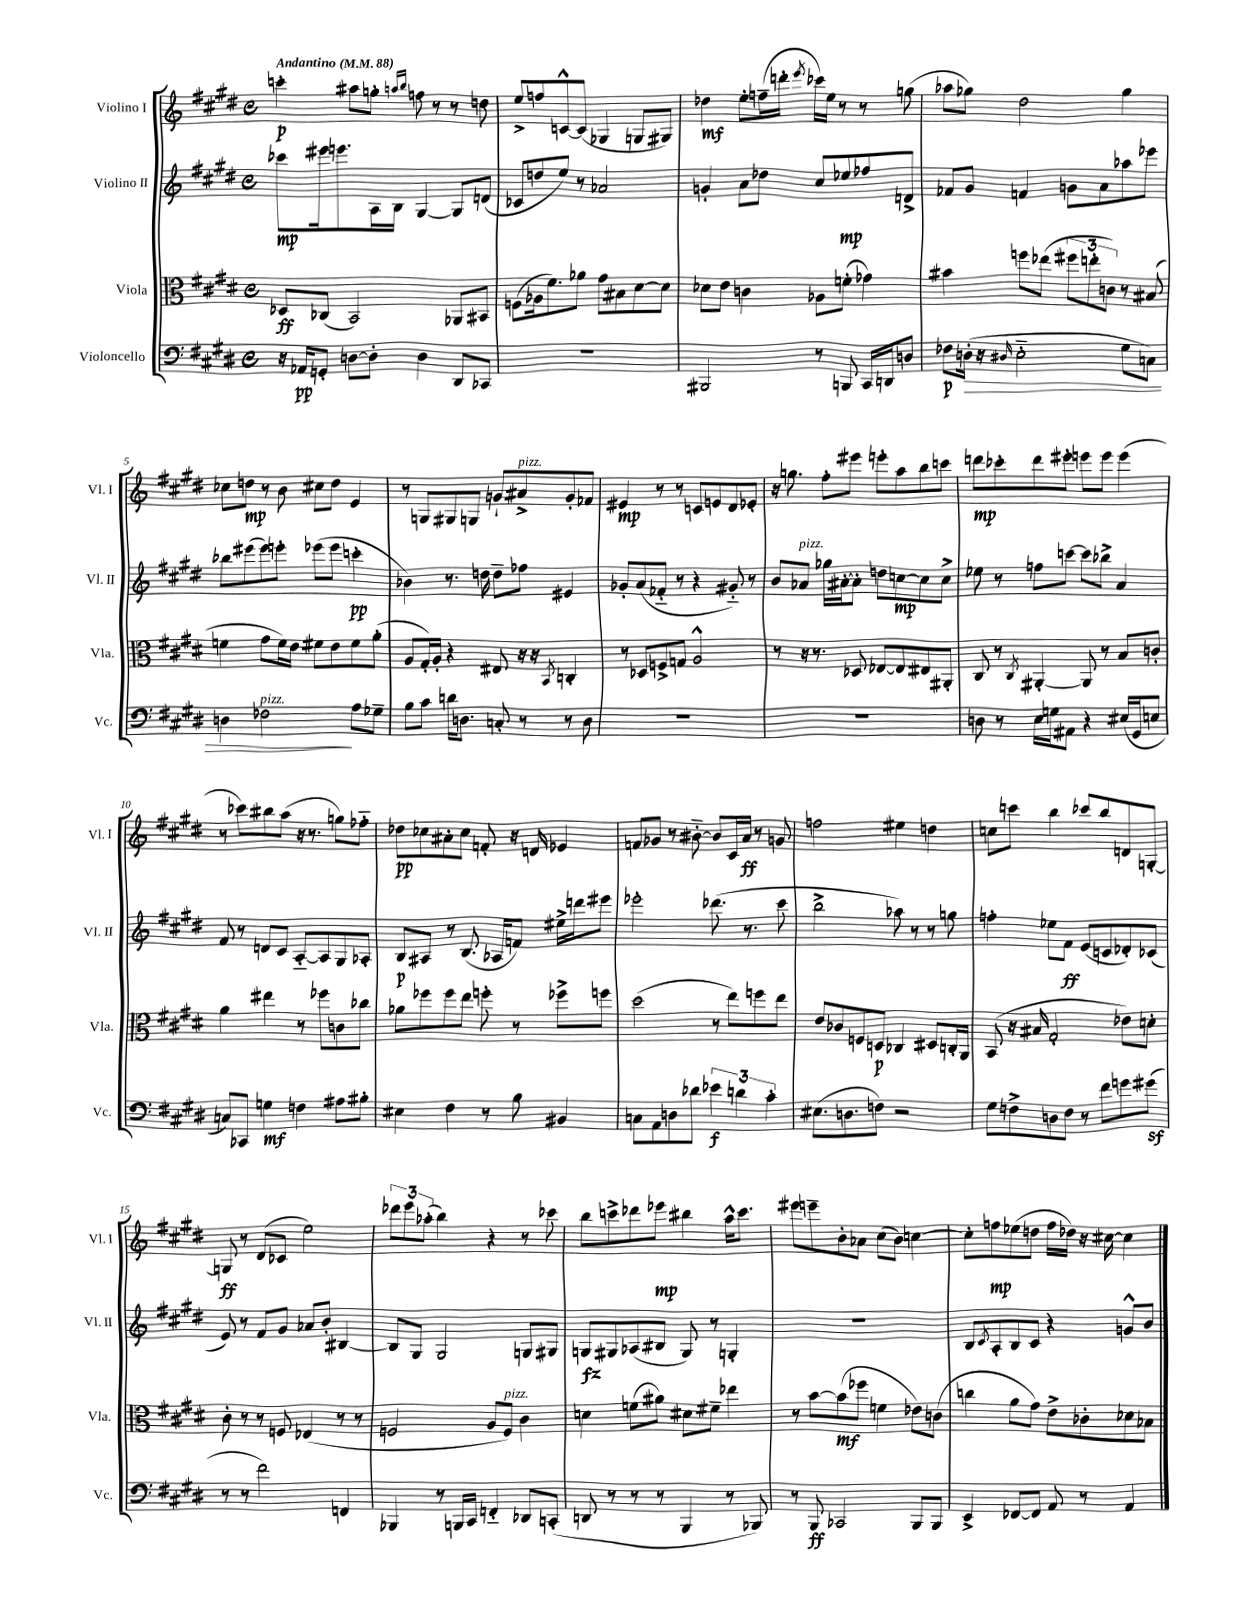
<<
\new StaffGroup <<
\new Staff = "s0" \with { instrumentName = "Violino I" shortInstrumentName = "Vl. I" } {
    \clef treble \key e \major \defaultTimeSignature \time 4/4 \tempo "Andantino" 4 = 88
    c'''4-.\p ais''8 g''8-. \grace { a''16 b''16 } f''8 r8 r8 d''8 |
    e''8-> f''8 c'8~-^ c'8( ges4 g8 gis8) |
    des''4\mf e''8-. f''16--( d'''16-. \acciaccatura { e'''8 } ces'''16) e''16 r8 r8 g''8( |
    aes''8 ges''8) dis''2 ges''4 |
    ces''8 d''8\mp r8 b'8 cis''8 d''8 e'4 |
    r8 g8 gis8 g8 g'8-! ais'8->^\markup { \italic "pizz." } g'8-. fes'8 |
    eis'4\mp r8 r8 c'8 e'8 dis'8 ees'8-. |
    r16 g''8. fis''8-. eis'''8 e'''8-. a''8 b''8 c'''8 |
    d'''8\mp ces'''8-. d'''8 eis'''8-. e'''8 e'''8 e'''4( |
    r8 ces'''8) bis''8 a''8( r16 r8. g''8) fes''8-_ |
    des''8\pp ces''8 ais'8-. ces''8 f'8-. r16 d'16 ees'4 |
    f'8 ges'8 r8 bis'8~-_ bis'8 cis'16 a'16\ff r8 g'8 |
    f''2 eis''4 d''4 |
    c''8 c'''8 b''4 ces'''8 b''8 d'8 g8~-. |
    g8\ff r8 dis'8( ces'8 e''2) |
    \tuplet 3/2 { des'''8 e'''8 aes''8-.( } b''4) r4 r8 ces'''8 |
    b''8 c'''8-> des'''8 ees'''8\mp bis''4 a''16-^ c'''8. |
    eis'''8 e'''8-- b'8-. aes'8 cis''8( b'8) c''4~ |
    c''8-. f''8\mp ees''8( d''8 f''16 des''16) r16 cis''16~ cis''4 \bar "|." |
}
\new Staff = "s1" \with { instrumentName = "Violino II" shortInstrumentName = "Vl. II" } {
    \clef treble \key e \major \defaultTimeSignature \time 4/4
    ces'''8\mp eis'''16 e'''8. a16 b16 gis4~ gis8 d'8( |
    ces'8 d''8 e''8) r8 aes'2 |
    g'4-. a'8 des''8 cis''8 ees''8\mp fes''8 d'8-> |
    fes'8 gis'8 f'4 g'8 a'8 aes''8 ees'''8 |
    bes''8 eis'''8( eis'''8) e'''8-. ees'''8( ees'''8 c'''4-.\pp |
    bes'4) r8. d''16 d''8-- fes''8 eis'4 |
    ges'8-. a'8( fes'8-_ r8 r4 gis'8-_) r8 |
    b'8 aes'8^\markup { \italic "pizz." } ges''16 ais'16~-. ais'8-. d''8 c''8~\mp c''8 c''8-> |
    ees''8 r8 f''8 c'''8~ c'''8 bes''8-> a'4 |
    fis'8 r8 d'8 cis'8 a8~-_ a8 gis8 aes8-. |
    b8\p ais8 r8 b8.( aes16 f'8) eis''16-> d'''16 eis'''8 |
    ees'''2-. des'''8.( r8. cis'''8 |
    b''2-> aes''8) r8 r8 g''8 |
    f''4-. ees''8 fis'8\ff e'8( c'8 des'8-.) ces'8( |
    e'8) r8 fis'8 gis'8 aes'8 b'8-. bis4~ |
    bis8 gis8 gis2 g8 gis8 |
    g8\fz gis8 aes8( bis8 gis8) r8 g4-. |
    R1 |
    b8 \acciaccatura { cis'8 } a8-. b8 cis'8 r4 g'8-^ b'8 \bar "|." |
}
\new Staff = "s2" \with { instrumentName = "Viola" shortInstrumentName = "Vla." } {
    \clef alto \key e \major \defaultTimeSignature \time 4/4
    des8\ff ces8( b,2) aes,8 bis,8 |
    f8( aes16 fis'8.) aes'8 gis'8 bis8 dis'8~ dis'8 |
    des'8 e'8 c'4 aes8 f'8-.( ges'4) |
    bis'4 f''8 ees''8( \tuplet 3/2 { fis''8 e''8-. c'8) } r8 bis8( |
    f'4 gis'8 f'16) e'16 fis'8 e'8 fis'8 a'8-.( |
    a8 gis16-.) a16-. r4 eis8 r16 r16 \acciaccatura { b,8 } c4-. |
    r8 des8 f8-> g8 a2-^ |
    r8 r16 r8. des8 ees8~ ees8 eis8 ais,8-. |
    cis8 r8 \acciaccatura { cis8 } ais,4~-. ais,8 r8 b8 c'8-. |
    a'4 eis''4 r8 fes''8 c'8 ces''8 |
    aes'8 fes''8 fes''8 e''8 f''8-. r8 fes''8-> f''8 |
    dis''2( r8 e''8) f''8 e''8 |
    e'8 ces'8 f8 d8\p ces4 dis8 c16-. a,16 |
    b,8( r16 bis16 gis2-. ees'8) d'8-. |
    cis'8-. r8 r8 f8 ees4( r8 r8 |
    f2 a8 f8^\markup { \italic "pizz." }) cis'4 |
    d'4 f'8( ais'8) dis'8 fis'8-- ees''4 |
    r8 b'8~ b'8\mf( fes''8 f'4 ees'8) c'8( |
    c''4 a'8 gis'8) e'8-> ces'8-. des'8 bes8 \bar "|." |
}
\new Staff = "s3" \with { instrumentName = "Violoncello" shortInstrumentName = "Vc." } {
    \clef bass \key e \major \defaultTimeSignature \time 4/4
    r16 aes,16\pp g,8-. d8~ d8-. d4 dis,8 ces,8 |
    R1 |
    bis,,2 r8 b,,8 cis,16 d,16 d8 |
    fes8\p d16-.\>( r16 \grace { dis16 } e2-_ gis8 c8) |
    d4 fes2\!^\markup { \italic "pizz." } a8 ges8-- |
    b8 cis'8 d'16 d8. c8-. r8 r8 d8 |
    R1 |
    R1 |
    d8 r8 e16 g16 ais,8 r4 eis16( gis,16 e8 |
    c8) ces,8 g4\mf f4 ais8 bis8-. |
    eis4 fis4 r8 b8 bis,4 |
    c8 a,8 d8 des'8 \tuplet 3/2 { ees'4\f d'4 cis'4-. } |
    eis8.( d8. f8) r2 |
    gis8 f8-> d8 f8 r8 fis'8 g'8 gis'8\sf( |
    r8 r8 fis'2) f,4 |
    bes,,4 r8 b,,16 cis,16 f,4-_ des,8 c,8-.( |
    d,8 r8 r8 r8 b,,4 r8 bes,,8) |
    r8 b,,8\ff ces,2 b,,8 b,,8 |
    e,4-> fes,8~ fes,8 a,8 r8 a,4 \bar "|." |
}
>>
>>
